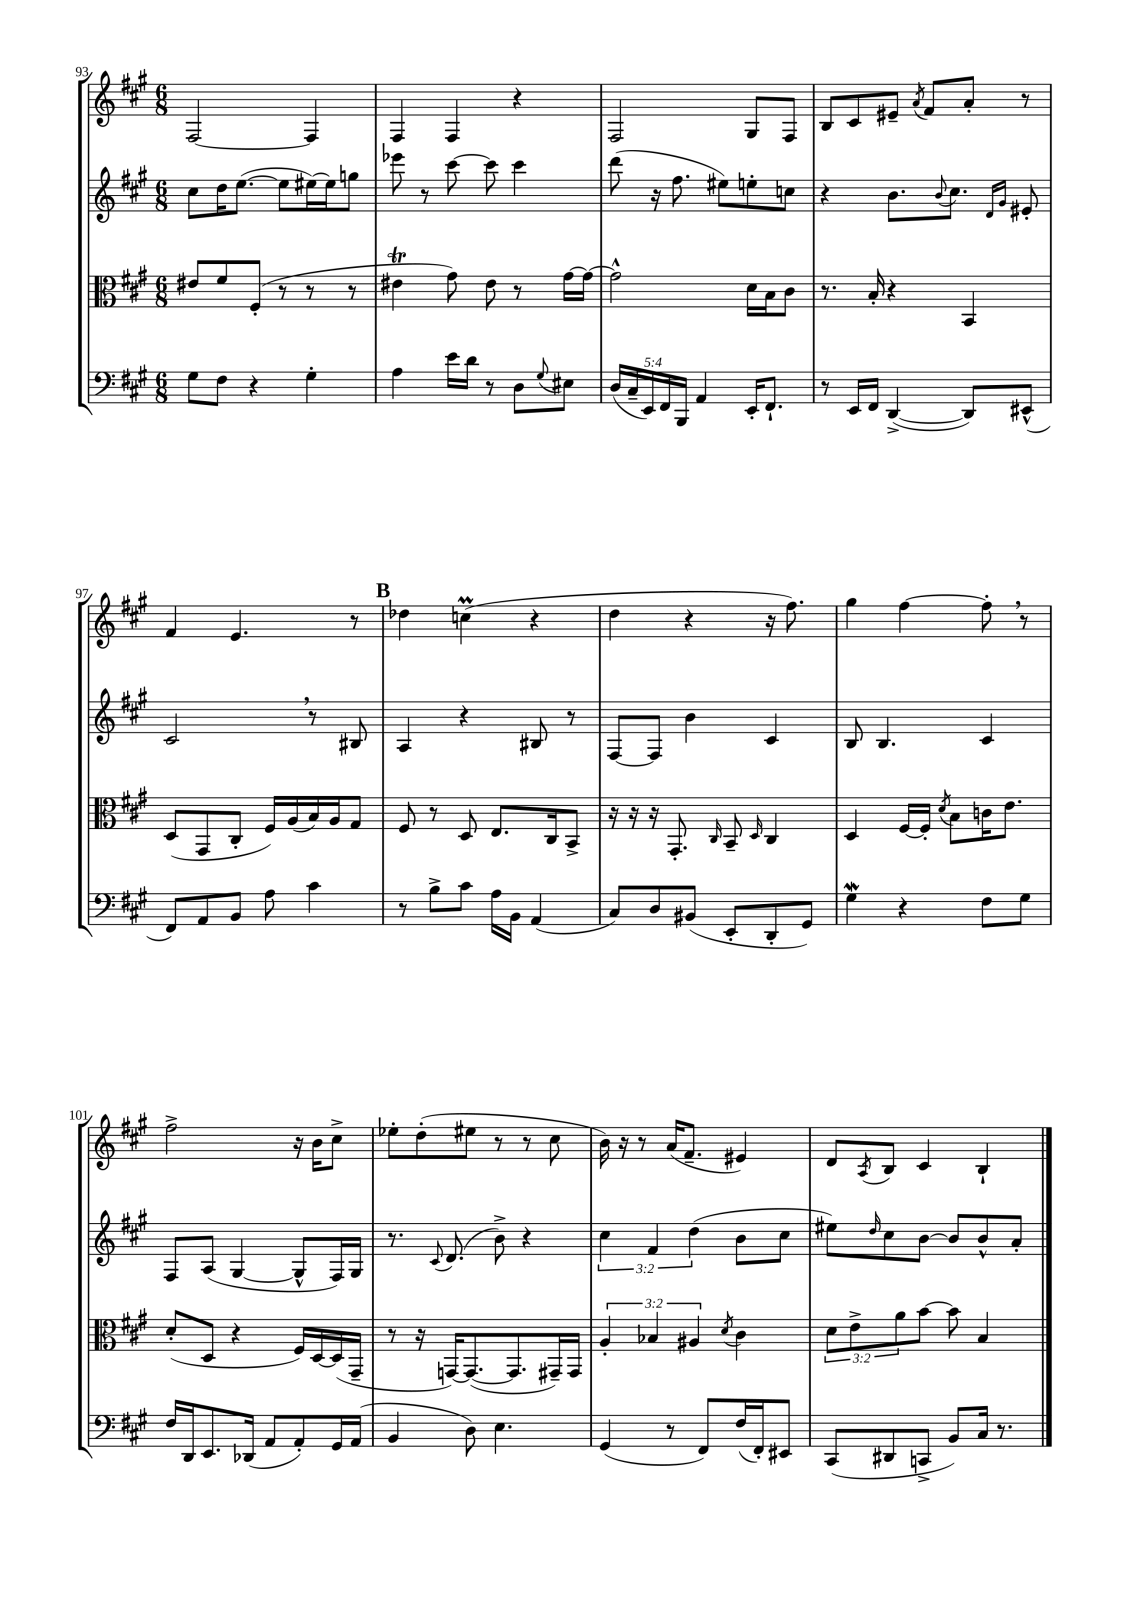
<<
\new StaffGroup <<
\new Staff = "s0" {
    \clef treble \key a \major \numericTimeSignature \time 6/8
    fis2~ fis4 |
    fis4 fis4 r4 |
    fis2 gis8 fis8 |
    b8 cis'8 eis'8-- \acciaccatura { a'8 } fis'8 a'8-. r8 |
    fis'4 e'4. r8 |
    \mark \markup { \bold "B" } des''4 c''4\prall( r4 |
    d''4 r4 r16 fis''8.) |
    gis''4 fis''4~ fis''8-. \breathe r8 |
    fis''2-> r16 b'16 cis''8-> |
    ees''8-. d''8-.( eis''8 r8 r8 cis''8 |
    b'16) r16 r8 a'16( fis'8.-- eis'4) |
    d'8 \acciaccatura { a8 } b8 cis'4 b4-! \bar "|." |
}
\new Staff = "s1" {
    \clef treble \key a \major \numericTimeSignature \time 6/8 \override Staff.TupletNumber.text = #tuplet-number::calc-fraction-text
    cis''8 d''16 e''8.~( e''8 eis''16~) eis''16 g''8 |
    ees'''8 r8 cis'''8~ cis'''8 cis'''4 |
    d'''8( r16 fis''8. eis''8) e''8-. c''8 |
    r4 b'8. \appoggiatura { b'8 } cis''8. \grace { d'16 gis'16 } eis'8-. |
    cis'2 \breathe r8 bis8 |
    \mark \markup { \bold "B" } a4 r4 bis8 r8 |
    fis8~ fis8 b'4 cis'4 |
    b8 b4. cis'4 |
    fis8 a8( gis4~ gis8-^ fis16) gis16 |
    r8. \appoggiatura { cis'8 } d'8.( b'8->) r4 |
    \tuplet 3/2 { cis''4 fis'4 d''4( } b'8 cis''8 |
    eis''8) \grace { d''16 } cis''8 b'8~ b'8 b'8-^ a'8-. \bar "|." |
}
\new Staff = "s2" {
    \clef alto \key a \major \numericTimeSignature \time 6/8 \override Staff.TupletNumber.text = #tuplet-number::calc-fraction-text
    eis'8 fis'8 fis8-.( r8 r8 r8 |
    eis'4\trill gis'8) eis'8 r8 gis'16~ gis'16~ |
    gis'2-^ d'16 b16 cis'8 |
    r8. b16-. r4 b,4 |
    d8( gis,8 cis8-. fis16) a16( b16) a16 gis8 |
    \mark \markup { \bold "B" } fis8 r8 d8 e8. cis16 b,8-> |
    r16 r16 r16 gis,8.-. \grace { cis16 } b,8-- \grace { d16 } cis4 |
    d4 fis16~ fis16-. \acciaccatura { d'8 } b8 c'16 e'8. |
    d'8-.( d8 r4 fis16) d16~ d16( gis,16-- |
    r8 r16 g,16~) g,8.~( g,8. gis,16--) gis,16 |
    \tuplet 3/2 { a4-. bes4 ais4 } \acciaccatura { d'8 } cis'4 |
    \tuplet 3/2 { d'8 e'8-> a'8 } b'8~ b'8 b4 \bar "|." |
}
\new Staff = "s3" {
    \clef bass \key a \major \numericTimeSignature \time 6/8 \override Staff.TupletNumber.text = #tuplet-number::calc-fraction-text
    gis8 fis8 r4 gis4-. |
    a4 e'16 d'16 r8 d8 \appoggiatura { gis8 } eis8 |
    \tuplet 5/4 { d16( cis16-- e,16) fis,16 b,,16 } a,4 e,16-. fis,8.-! |
    r8 e,16 fis,16 d,4~->( d,8) eis,8-^( |
    fis,8) a,8 b,8 a8 cis'4 |
    \mark \markup { \bold "B" } r8 b8-> cis'8 a16 b,16 a,4( |
    cis8) d8 bis,8( e,8-. d,8-. gis,8) |
    gis4\mordent r4 fis8 gis8 |
    fis16 d,16 e,8. des,16( a,8 a,8-.) gis,16 a,16( |
    b,4 d8) e4. |
    gis,4( r8 fis,8) fis16( fis,16-.) eis,8 |
    cis,8( dis,8 c,8-> b,8) cis16 r8. \bar "|." |
}
>>
>>
\layout { \context { \Score currentBarNumber = #93 } }
